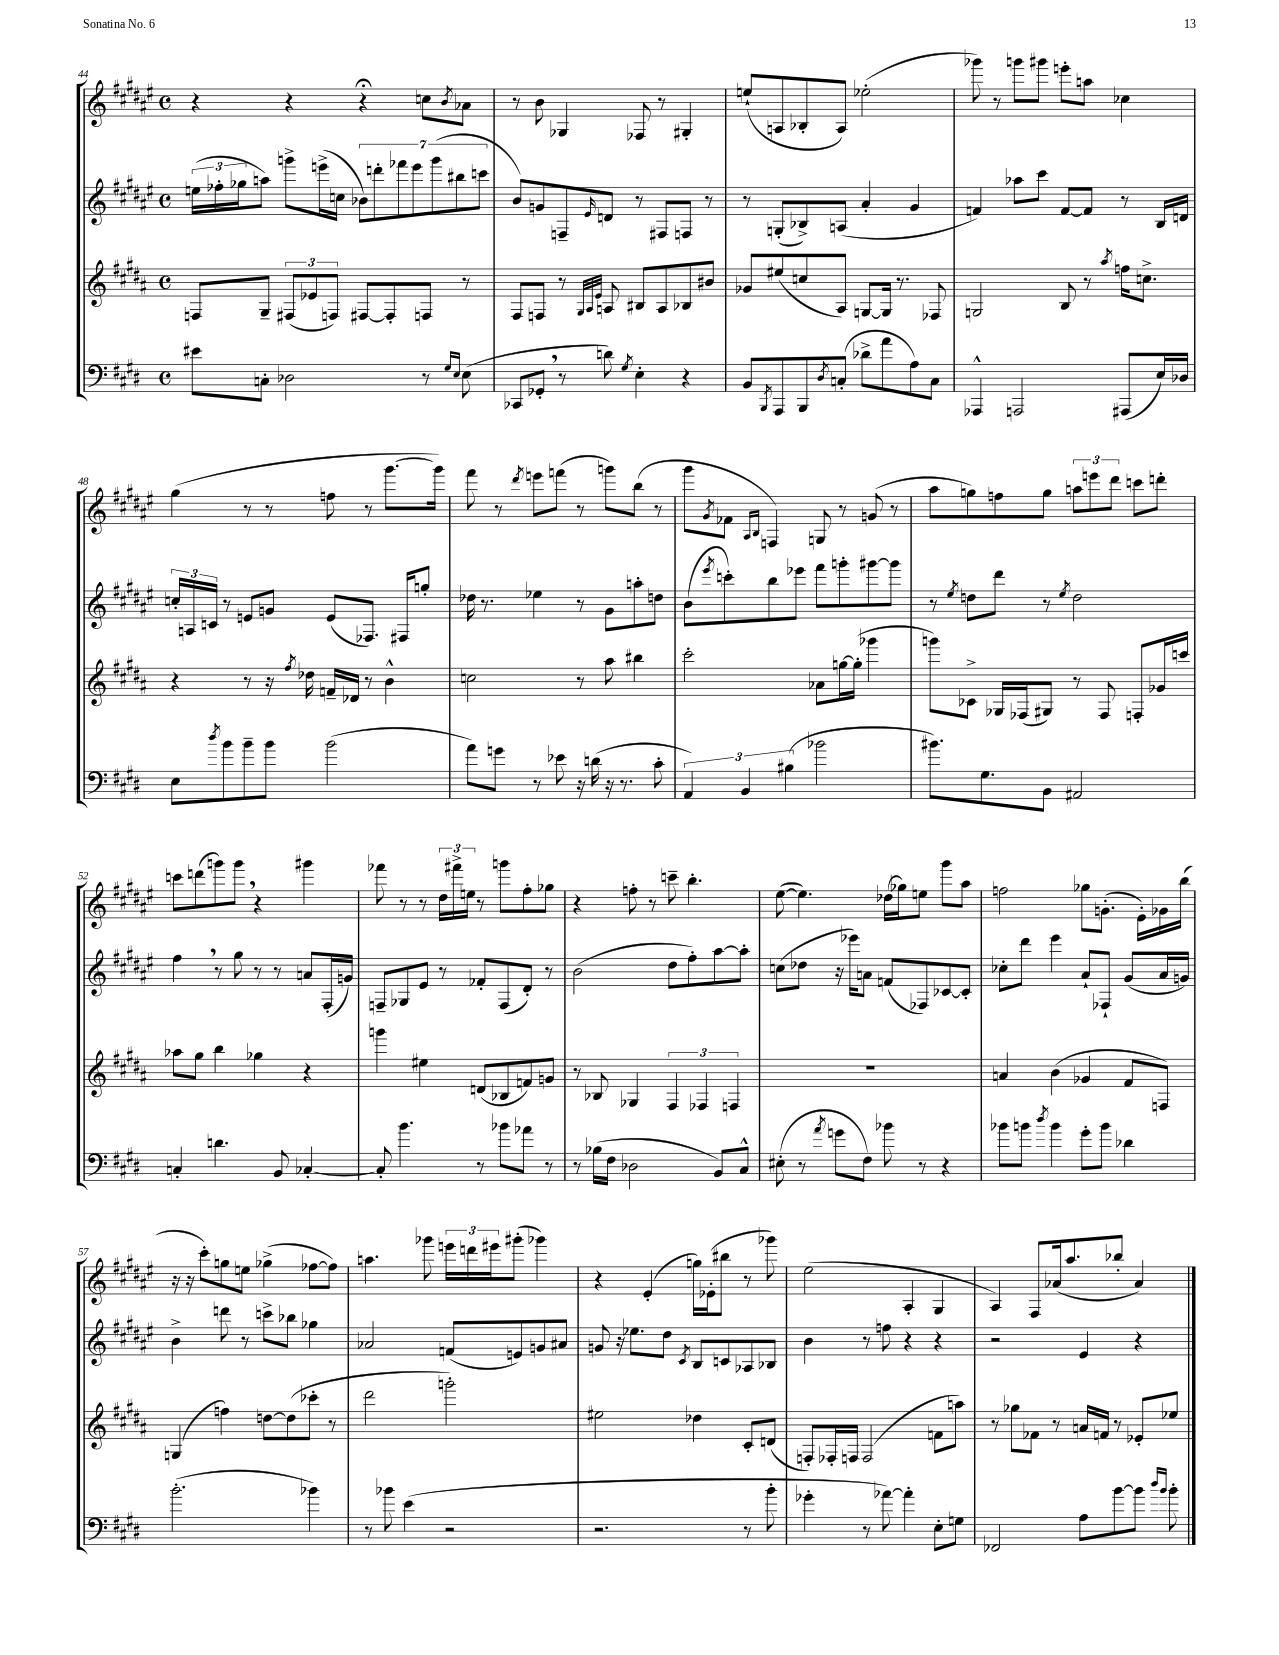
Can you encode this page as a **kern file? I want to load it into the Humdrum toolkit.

**kern	**kern	**kern	**kern
*staff4	*staff3	*staff2	*staff1
*clefF4	*clefG2	*clefG2	*clefG2
*k[f#c#g#d#]	*k[f#c#g#d#a#]	*k[f#c#g#d#a#e#]	*k[f#c#g#d#a#e#]
*M4/4	*M4/4	*M4/4	*M4/4
*met(c)	*met(c)	*met(c)	*met(c)
8e#\L	8F/L	(24ee\LL	4r
.	.	24ff-'\	.
.	.	24gg-\J	.
8C'\J	8G#~/J	8aa\J)	.
2D-\	(12F#/L	8ggg^\L	4r
.	12e-/	.	.
.	.	(16eee^\L	.
.	12F/J)	.	.
.	.	16cc\JJ	.
.	[8F#/L	14b-\L)	4r;
.	.	14ddd'\	.
.	8F#'/]	.	.
.	.	14fff-\	.
.	.	14eee\	.
8r	8F/J	.	8cc\L
.	.	(14ggg\	.
.	.	14bb#\	.
16qqG#/LL	.	.	.
16qqE/JJ	.	.	8qb/
(8E\	8r	.	8a-\J
.	.	14ccc\J	.
=	=	=	=
8CC-/L	8F#/L	8b/L)	8r
8GG-'/J	8F/J	8g/	8b\
8r	8r	8F~/	4G-/
.	32qqG#/LLL	.	.
.	32qqA#/	.	.
.	32qqe/JJJ	16qqe#/	.
8d\)	8A/	8d/J	.
8qG#/	.	.	.
4E'\	8B#/L	8r	8F-/
.	8A/	8F#/L	8r
4r	8B-/	8F/J	4G#'/
.	8b#/J	8r	.
=	=	=	=
8BB/L	8g-/L	8r	(8ee`/L
8qBBB/	.	.	.
8AAA/	(8ee#/	(8G'/L	8A/
8BBB/	8cc/	8B-^/)	8B-'/
8qD#/	.	.	.
(8C'/J	8A#/J)	(8A/J	8A/J)
8d-^\L	[8G/L	4a#'/	(2ee-'\
8a\	16G/]Jk	.	.
.	8.r	.	.
8A\)	.	4g#/	.
8C\J	8F-/	.	.
=	=	=	=
4AAA-^^/	2G/	4f/)	8ggg-\)
.	.	.	8r
2AAA/	.	8aa-\L	8ggg\L
.	.	8ccc#\J	8ggg#\J
.	8B/	[8f/L	8eee'\L
.	8r	8f/]J	8aa\J
.	8qaa#/	.	.
(8AAA#/L	16ff\LK	8r	4cc-\
.	8.cc^\J	.	.
16E/L)	.	16B/LL	.
16D-/JJ	.	16d/JJ	.
=	=	=	=
8E\L	4r	24cc'/LL	(4gg#\
.	.	24A/	.
.	.	24c/JJ	.
8qdd#/	.	.	.
8b\	.	8r	.
8b~\	8r	8e/L	8r
8b\J	16r	8g/J	8r
.	8qff#/	.	.
.	16dd-\	.	.
(2b\	16f~/LL	(8e/L	8ff\
.	16d-/JJ	.	.
.	8r	8.F-/J)	8r
.	4b^^\	.	[8.ggg#\L
.	.	16F#/LK	.
.	.	8gg'/J	.
.	.	.	16ggg#\]Jk)
=	=	=	=
8a\L)	2cc\	16dd-\	8fff#\
.	.	8.r	.
8g\J	.	.	8r
.	.	.	8qddd#/
8r	.	4ee-\	8eee\L
8e-\	.	.	(8fff\J
16r	8r	8r	8r
(16d\	.	.	.
16r	8aa#\	8g#\L	8ggg\L)
8.r	.	.	.
.	4bb#\	8aa'\	(8bb\J
8c#'\	.	8dd\J	8r
=	=	=	=
6AA/)	2ccc#'\	(8b\L	8ggg#\L
.	.	8qeee#/	8qg#/
.	.	8ccc'\)	8f-\J
6BB/	.	.	.
.	.	.	16qqA#/LL
.	.	.	16qqB/JJ
.	.	8bb\	4F/)
(6B#\	.	.	.
.	.	8eee-\J	.
2b-\	8a-\L	8fff#\L	8G/
.	[16gg\L	8ggg'\	8r
.	(16gg'\]JJ	.	.
.	4ggg-\	[8ggg#\	(8g/
.	.	8ggg#\]J	8r
=	=	=	=
8.b#\L)	8ggg\L)	8r	8aa#\L
.	.	8qee#/	.
.	8c-^\J	8dd\L	8gg\)
8.G#\	.	.	.
.	16G-/LL	8ddd#\J	8ff\
.	(16F-/J	.	.
8BB\J	8G#/J)	8r	8gg\J
.	.	8qee#/	.
2AA#/	8r	2dd\	12aa\L
.	.	.	12eee\
.	8F-/	.	.
.	.	.	12ddd#\J
.	8F'/L	.	8ccc\L
.	16g-/L	.	8ddd'\J
.	16ccc/JJ	.	.
=	=	=	=
4C'/	8aa-\L	4ff#\	8ccc\L
.	8gg#\J	.	(8ddd\
4.d\	4bb\	8r	8ggg\)
.	.	8gg#\	8ggg\J
.	4gg-\	8r	4r
8BB/	.	8r	.
[4C-'/	4r	8a/L	4ggg#\
.	.	(16F#'/L	.
.	.	16g/JJ)	.
=	=	=	=
8C-'/]	4ggg\	8F~/L	8fff-\
4.b\	.	8G-/	8r
.	4ee#\	8e#/J	8r
.	.	8r	24dd#\LL
.	.	.	24fff#^\
.	.	.	24ee\JJ
8r	(8d/L	8f-'/L	8r
8b-\L	8B-/	(8F/	8ggg\L
8a-\J	8f/)	8d#'/J)	8ff#'\
8r	8g/J	8r	8gg-\J
=	=	=	=
8r	8r	(2b\	4r
(16B-\LL	8B-/	.	.
16F#\JJ	.	.	.
2D-\	4G-/	.	8ff'\
.	.	.	8r
.	6F#/	8dd#\L	8ccc~\
.	.	8ff#'\)	4.bb'\
.	6F-/	.	.
8BB/L)	.	[8aa#\	.
.	6F/	.	.
8C#^^/J	.	8aa#'\]J	.
=	=	=	=
(8E#'\	1r	(8cc\L	([8ee#\
8r	.	8dd-\J	4.ee#\])
8qa/	.	.	.
8g\L	.	16r	.
.	.	16eee-\LK)	.
8F#\J)	.	8a\J	.
8b-\	.	(8f/L	(16dd-\LL
.	.	.	16gg-\J)
8r	.	8F-/)	8ee\J
4r	.	[8c-/	8ggg#\L
.	.	8c-'/]J	8aa#\J
=	=	=	=
8b-\L	4a/	8cc-'\L	2ff\
8b\J	.	8ddd#\J	.
8qdd#/	.	.	.
4b\	(4b\	4eee#\	.
8g#'\L	4g-/	8a#`/L	8gg-\L
8b\J	.	8F-`/J	(8.g'\J
4d-\	8f#/L	(8g#/L	.
.	.	.	16e#'\LL)
.	8F/J)	16a#/L	16g-\
.	.	16g/JJ)	(16bb\JJ
=	=	=	=
(2.b'\	(4G/	4b^\	16r
.	.	.	16r
.	.	.	8ccc#'\L)
.	4ff\)	8ddd\	8gg\
.	.	8r	8ee\J
.	[8dd\L	8ccc^\L	(4gg-^\
.	(8dd\]	8bb-\J	.
4b-\)	8ccc-'\J	4gg-\	[8ff-\L
.	8r	.	8ff-\]J)
=	=	=	=
8r	2ddd#\	2a-/	4.aa\
8b-\	.	.	.
(4e\	.	.	.
.	.	.	8ggg-\
2r	2ggg'\)	(8f/L	24eee\LL
.	.	.	24ddd\
.	.	.	24eee#\J
.	.	8e/)	(8ggg#'\J
.	.	8g/	4ggg-\)
.	.	8a#/J	.
=	=	=	=
2.r	2ee#\	8g/	4r
.	.	16r	.
.	.	8.ee-\L	.
.	.	.	(4e#'/
.	.	8dd#\J	.
.	.	8qc#/	.
.	4dd-\	8B/L	16gg\LL)
.	.	.	(16e-'\J
.	.	8c/	8bb#\J
8r	8c#'/L	8A-/	8r
8b'\	(8d/J	8B-/J	8ggg-\)
=	=	=	=
4g-'\	8F'/L)	4b\	(2ee#\
.	16F-'/L	.	.
.	16F/JJ	.	.
8r	(2F/	8r	.
[8a-\)	.	8ff\	.
4a-'\]	.	4r	4A#'/
8E'\L	8f\L	4r	4G#/
8G\J	8aa\J)	.	.
=	=	=	=
2FF-/	8r	2r	4A#/)
.	8gg-\L	.	.
.	8f-\J	.	8F#/L
.	8r	.	(16a-/k
.	.	.	8.aa#/
8A\L	16a/LL	4e#/	.
.	16f/JJ	.	.
[8b\	8r	.	8bb-'/J
8b\]J	8e-'/L	4r	4a-/)
16qqdd#/LL	.	.	.
16qqb/JJ	.	.	.
8b'\	8ee-/J	.	.
==	==	==	==
*-	*-	*-	*-
